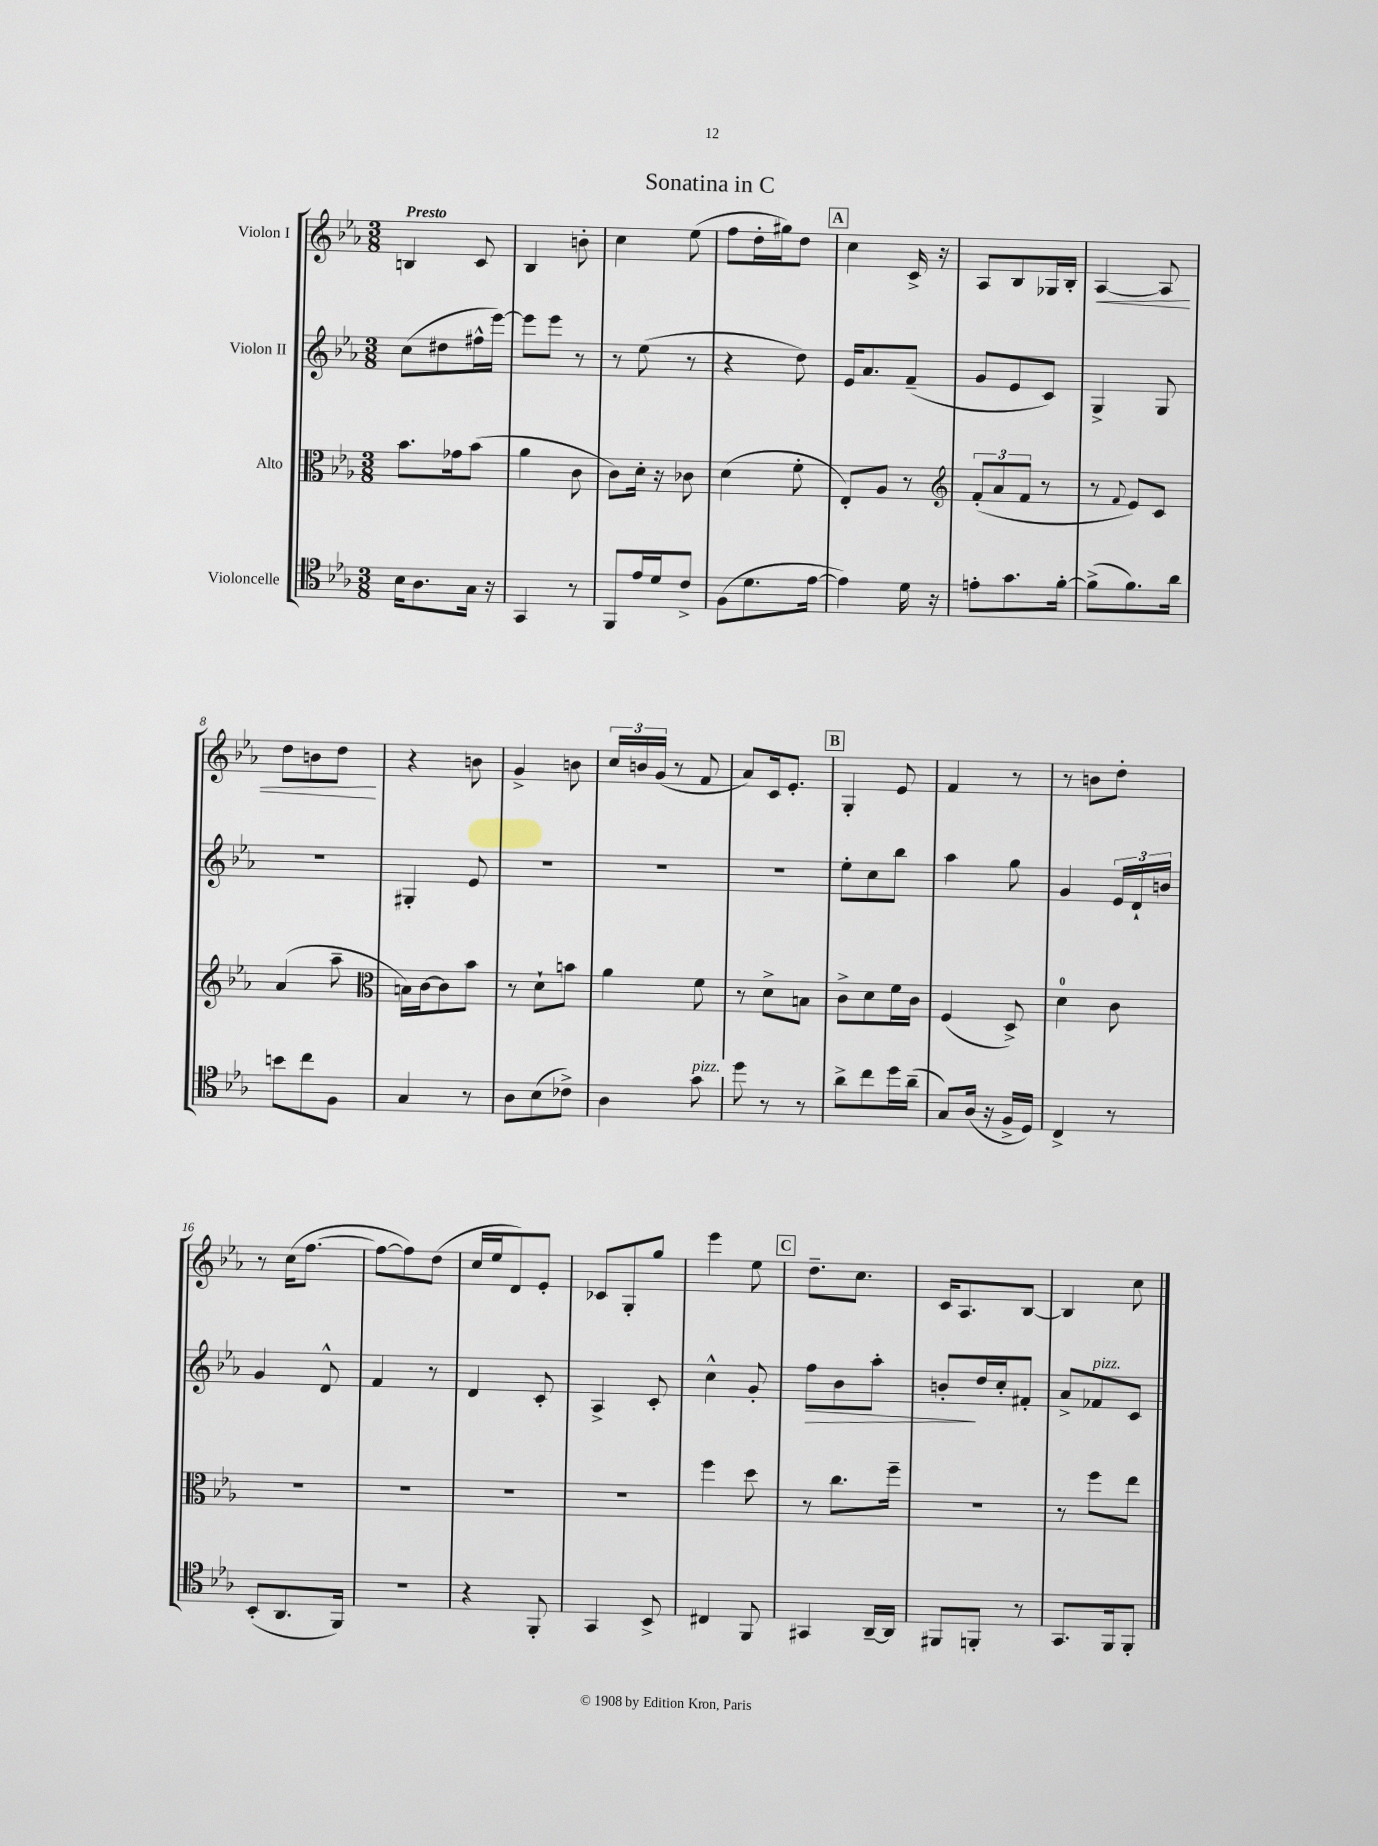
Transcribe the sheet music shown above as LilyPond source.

\header { title = "Sonatina in C" }
<<
\new StaffGroup <<
\new Staff = "s0" \with { instrumentName = "Violon I" } {
    \clef treble \key ees \major \numericTimeSignature \time 3/8 \tempo "Presto"
    b4 c'8 |
    bes4 b'8-. |
    c''4 ees''8( |
    f''8 d''16-. gis''16) d''8 |
    \mark \markup { \box "A" } c''4 c'16-> r16 |
    aes8 bes8 ges16 bes16-. |
    aes4~\< aes8 |
    d''8 b'8 d''8\! |
    r4 b'8 |
    g'4-> b'8 |
    \tuplet 3/2 { c''16 b'16 g'16( } r8 f'8 |
    aes'8) c'16 ees'8.-. |
    \mark \markup { \box "B" } g4-. ees'8 |
    f'4 r8 |
    r8 b'8 d''8-. |
    r8 c''16( f''8.~ |
    f''8~ f''8) d''8( |
    c''16 ees''16 d'8) ees'8-. |
    ces'8 g8-. g''8 |
    ees'''4 ees''8 |
    \mark \markup { \box "C" } d''8.-- c''8. |
    c'16 aes8. bes8~ |
    bes4 c''8 \bar "|." |
}
\new Staff = "s1" \with { instrumentName = "Violon II" } {
    \clef treble \key ees \major \numericTimeSignature \time 3/8
    c''8( dis''8 fis''16-^ ees'''16~) |
    ees'''8 ees'''8 r8 |
    r8 ees''8( r8 |
    r4 d''8) |
    \mark \markup { \box "A" } ees'16 aes'8. f'8--( |
    g'8 ees'8 c'8) |
    g4-> g8 |
    R4. |
    gis4-. ees'8 |
    R4. |
    R4. |
    R4. |
    \mark \markup { \box "B" } ees''8-. c''8 bes''8 |
    aes''4 g''8 |
    g'4 \tuplet 3/2 { ees'16 d'16-! b'16 } |
    g'4 d'8-^ |
    f'4 r8 |
    d'4 c'8-. |
    aes4-> c'8-. |
    c''4-^ g'8-. |
    \mark \markup { \box "C" } f''8\> bes'8 aes''8-. |
    b'8-.\! d''16 c''16-. fis'8-. |
    aes'8-> fes'8^\markup { \italic "pizz." } c'8 \bar "|." |
}
\new Staff = "s2" \with { instrumentName = "Alto" } {
    \clef alto \key ees \major \numericTimeSignature \time 3/8
    bes'8. ges'16 bes'8( |
    aes'4 c'8 |
    c'8) d'16-. r16 ces'8 |
    d'4( f'8-. |
    \mark \markup { \box "A" } ees8-.) aes8 r8 |
    \clef treble \tuplet 3/2 { f'8-.( aes'8 f'8 } r8 |
    r8 \appoggiatura { f'8 } ees'8) c'8 |
    aes'4( aes''8-- |
    \clef alto b16) c'16~ c'8 bes'8 |
    r8 d'8-! b'8 |
    aes'4 f'8 |
    r8 d'8-> b8 |
    \mark \markup { \box "B" } c'8-> d'8 f'16 c'16 |
    f4( d8->) |
    d'4-0 c'8 |
    R4. |
    R4. |
    R4. |
    R4. |
    f''4 d''8 |
    \mark \markup { \box "C" } r8 c''8. f''16-- |
    r4. |
    r8 f''8 ees''8 \bar "|." |
}
\new Staff = "s3" \with { instrumentName = "Violoncelle" } {
    \clef tenor \key ees \major \numericTimeSignature \time 3/8
    bes16 aes8. g16 r16 |
    g,4 r8 |
    f,8 ees'16 d'16 c'8-> |
    f8( d'8. ees'16~ |
    \mark \markup { \box "A" } ees'4) d'16 r16 |
    e'8-. g'8. f'16~-. |
    f'8->( f'8.) aes'16 |
    b'8 c''8 f8 |
    g4 r8 |
    aes8 bes8( ces'8->) |
    aes4 g'8^\markup { \italic "pizz." } |
    d''8 r8 r8 |
    \mark \markup { \box "B" } aes'8-> c''8 d''16 aes'16--( |
    g8) aes16( r16 f16-> d16) |
    c4-> r8 |
    bes,8-.( aes,8. f,16) |
    R4. |
    r4 f,8-. |
    g,4 bes,8-> |
    cis4 f,8 |
    \mark \markup { \box "C" } gis,4 aes,16~-- aes,16 |
    fis,8 f,8-. r8 |
    g,8. f,16 f,8-. \bar "|." |
}
>>
>>
